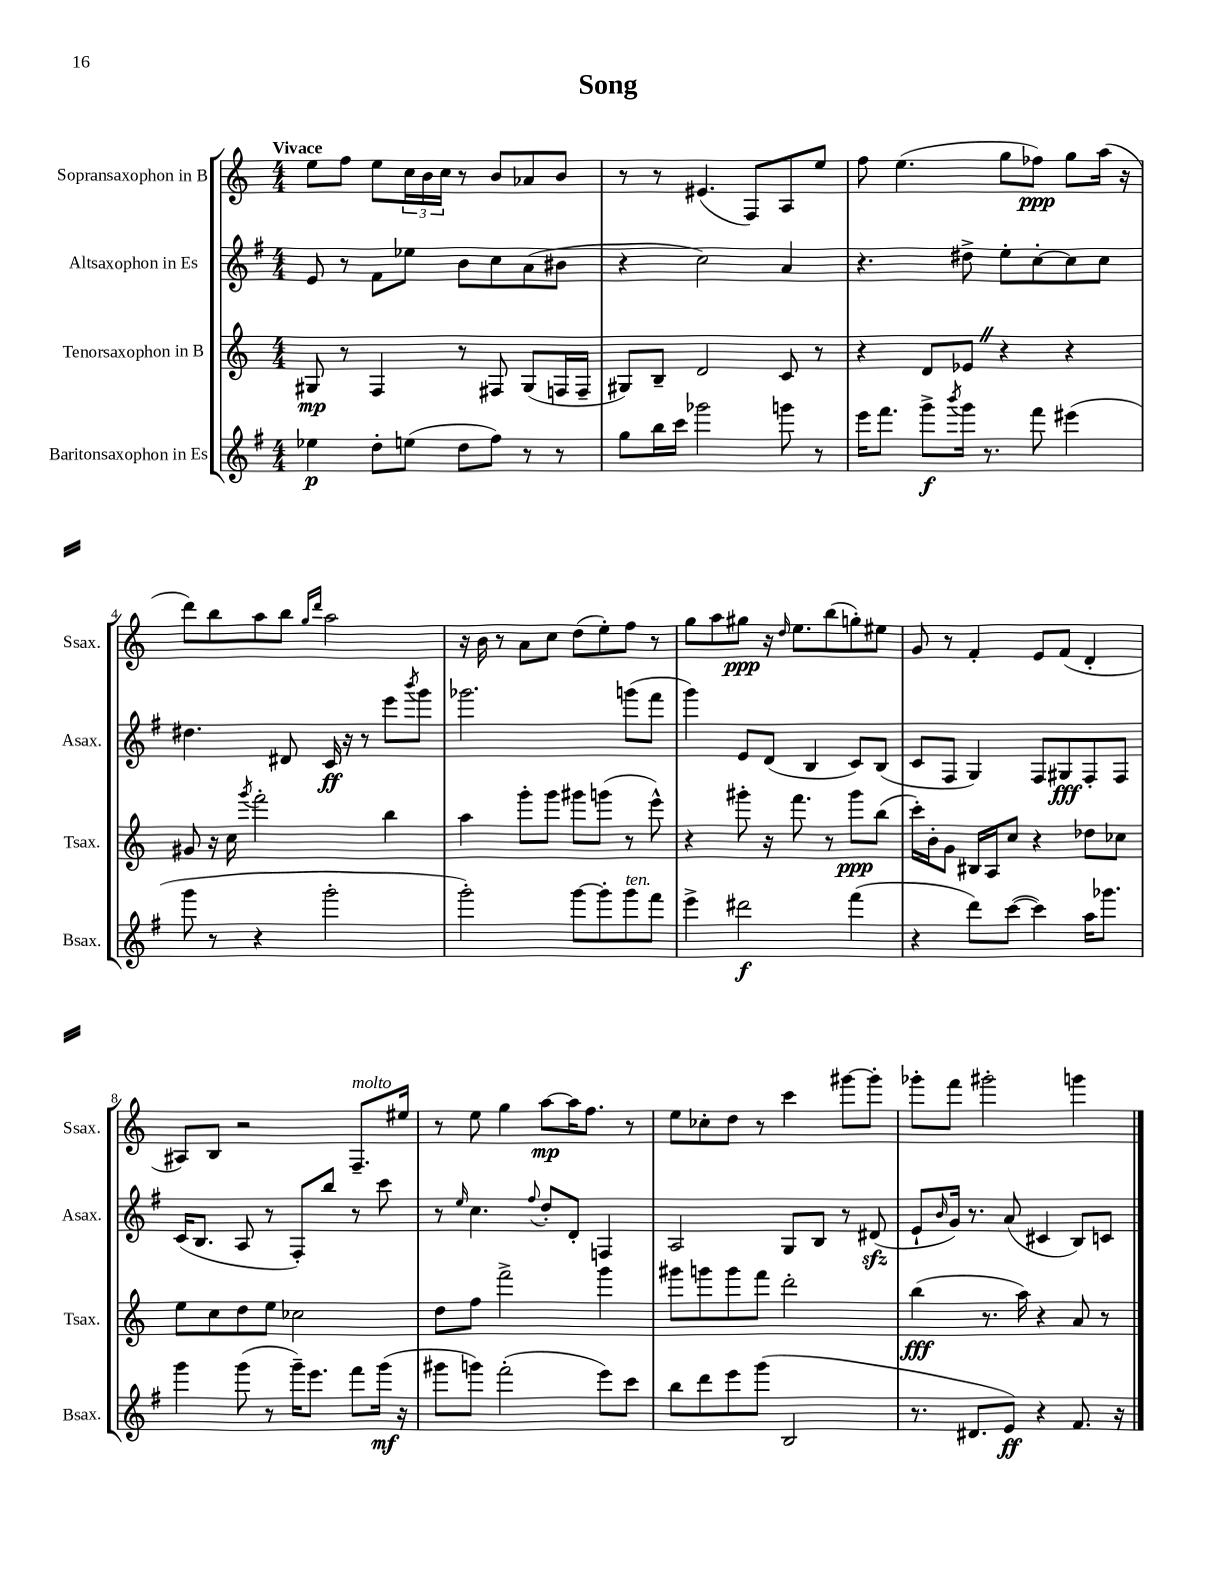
\header { title = "Song" }
<<
\new StaffGroup <<
\new Staff = "s0" \with { instrumentName = "Sopransaxophon in B" shortInstrumentName = "Ssax." } {
    \clef treble \key c \major \numericTimeSignature \time 4/4 \tempo "Vivace"
    e''8 f''8 e''8 \tuplet 3/2 { c''16 b'16 c''16 } r8 b'8 aes'8 b'8 |
    r8 r8 eis'4.( f8) a8 e''8 |
    f''8 e''4.( g''8 fes''8\ppp) g''8 a''16( r16 |
    d'''8) b''8 a''8 b''8 \grace { g''16 d'''16 } a''2 |
    r16 b'16 r8 a'8 c''8 d''8( e''8-.) f''8 r8 |
    g''8 a''8 gis''8\ppp r16 \grace { d''16 } e''8. b''8( g''8-.) eis''8 |
    g'8 r8 f'4-. e'8 f'8( d'4-. |
    ais8) b8 r2 f8.--^\markup { \italic "molto" } eis''16 |
    r8 e''8 g''4 a''8~\mp a''16 f''8. r8 |
    e''8 ces''8-. d''8 r8 c'''4 gis'''8~ gis'''8-. |
    ges'''8-. f'''8 gis'''2-. g'''4 \bar "|." |
}
\new Staff = "s1" \with { instrumentName = "Altsaxophon in Es" shortInstrumentName = "Asax." } {
    \clef treble \key g \major \numericTimeSignature \time 4/4
    e'8 r8 fis'8 ees''8 b'8 c''8 a'8( bis'8 |
    r4 c''2) a'4 |
    r4. dis''8-> e''8-. c''8~-. c''8 c''8 |
    dis''4. dis'8 c'16\ff r16 r8 e'''8 \acciaccatura { b'''8 } g'''8 |
    ges'''2. g'''8( fis'''8 |
    g'''4) e'8 d'8( b4 c'8) b8( |
    c'8 fis8 g4) fis8 gis8\fff fis8-. fis8 |
    c'16( b8. a8 r8 fis8-.) b''8 r8 c'''8 |
    r8 \grace { e''16 } c''4. \appoggiatura { fis''8 } d''8-. d'8-. f4 |
    a2 g8 b8 r8 dis'8\sfz( |
    e'8-! \grace { b'16 } g'16) r8. a'8( cis'4 b8) c'8 \bar "|." |
}
\new Staff = "s2" \with { instrumentName = "Tenorsaxophon in B" shortInstrumentName = "Tsax." } {
    \clef treble \key c \major \numericTimeSignature \time 4/4
    gis8\mp r8 f4 r8 fis8 gis8( f16 f16-- |
    gis8) b8-- d'2 c'8 r8 |
    r4 d'8 ees'8 \once \override BreathingSign.text = \markup { \musicglyph "scripts.caesura.straight" } \breathe r4 r4 |
    gis'8 r16 c''16 \acciaccatura { g'''8 } f'''2-. b''4 |
    a''4 g'''8-. g'''8 gis'''8 g'''8( r8 e'''8-^) |
    r4 gis'''8-. r16 f'''8. r8 gis'''8\ppp b''8( |
    c'''16-.) b'16-. g'8 bis16 a16 c''8 r4 des''8 ces''8 |
    e''8 c''8 d''8 e''8 ces''2 |
    d''8 f''8 f'''2-> g'''4 |
    gis'''8 g'''8 g'''8 f'''8 d'''2-. |
    b''4\fff( r8. a''16) r4 a'8 r8 \bar "|." |
}
\new Staff = "s3" \with { instrumentName = "Baritonsaxophon in Es" shortInstrumentName = "Bsax." } {
    \clef treble \key g \major \numericTimeSignature \time 4/4
    ees''4\p d''8-. e''8( d''8 fis''8) r8 r8 |
    g''8 b''16 c'''16 ges'''2 g'''8 r8 |
    e'''16 fis'''8. g'''8->\f \acciaccatura { b'''8 } g'''16 r8. fis'''8 eis'''4( |
    g'''8 r8 r4 g'''2-. |
    g'''2-.) g'''8~ g'''8-. g'''8^\markup { \italic "ten." } fis'''8 |
    e'''4-> dis'''2\f fis'''4( |
    r4 d'''8) c'''8~( c'''4) a''16 ges'''8. |
    g'''4 g'''8( r8 g'''16--) e'''8. fis'''8 g'''16\mf( r16 |
    gis'''8 g'''8) fis'''2-.( e'''8) c'''8 |
    b''8 d'''8 e'''8 g'''8( b2 |
    r8. dis'8. e'8\ff) r4 fis'8. r16 \bar "|." |
}
>>
>>
